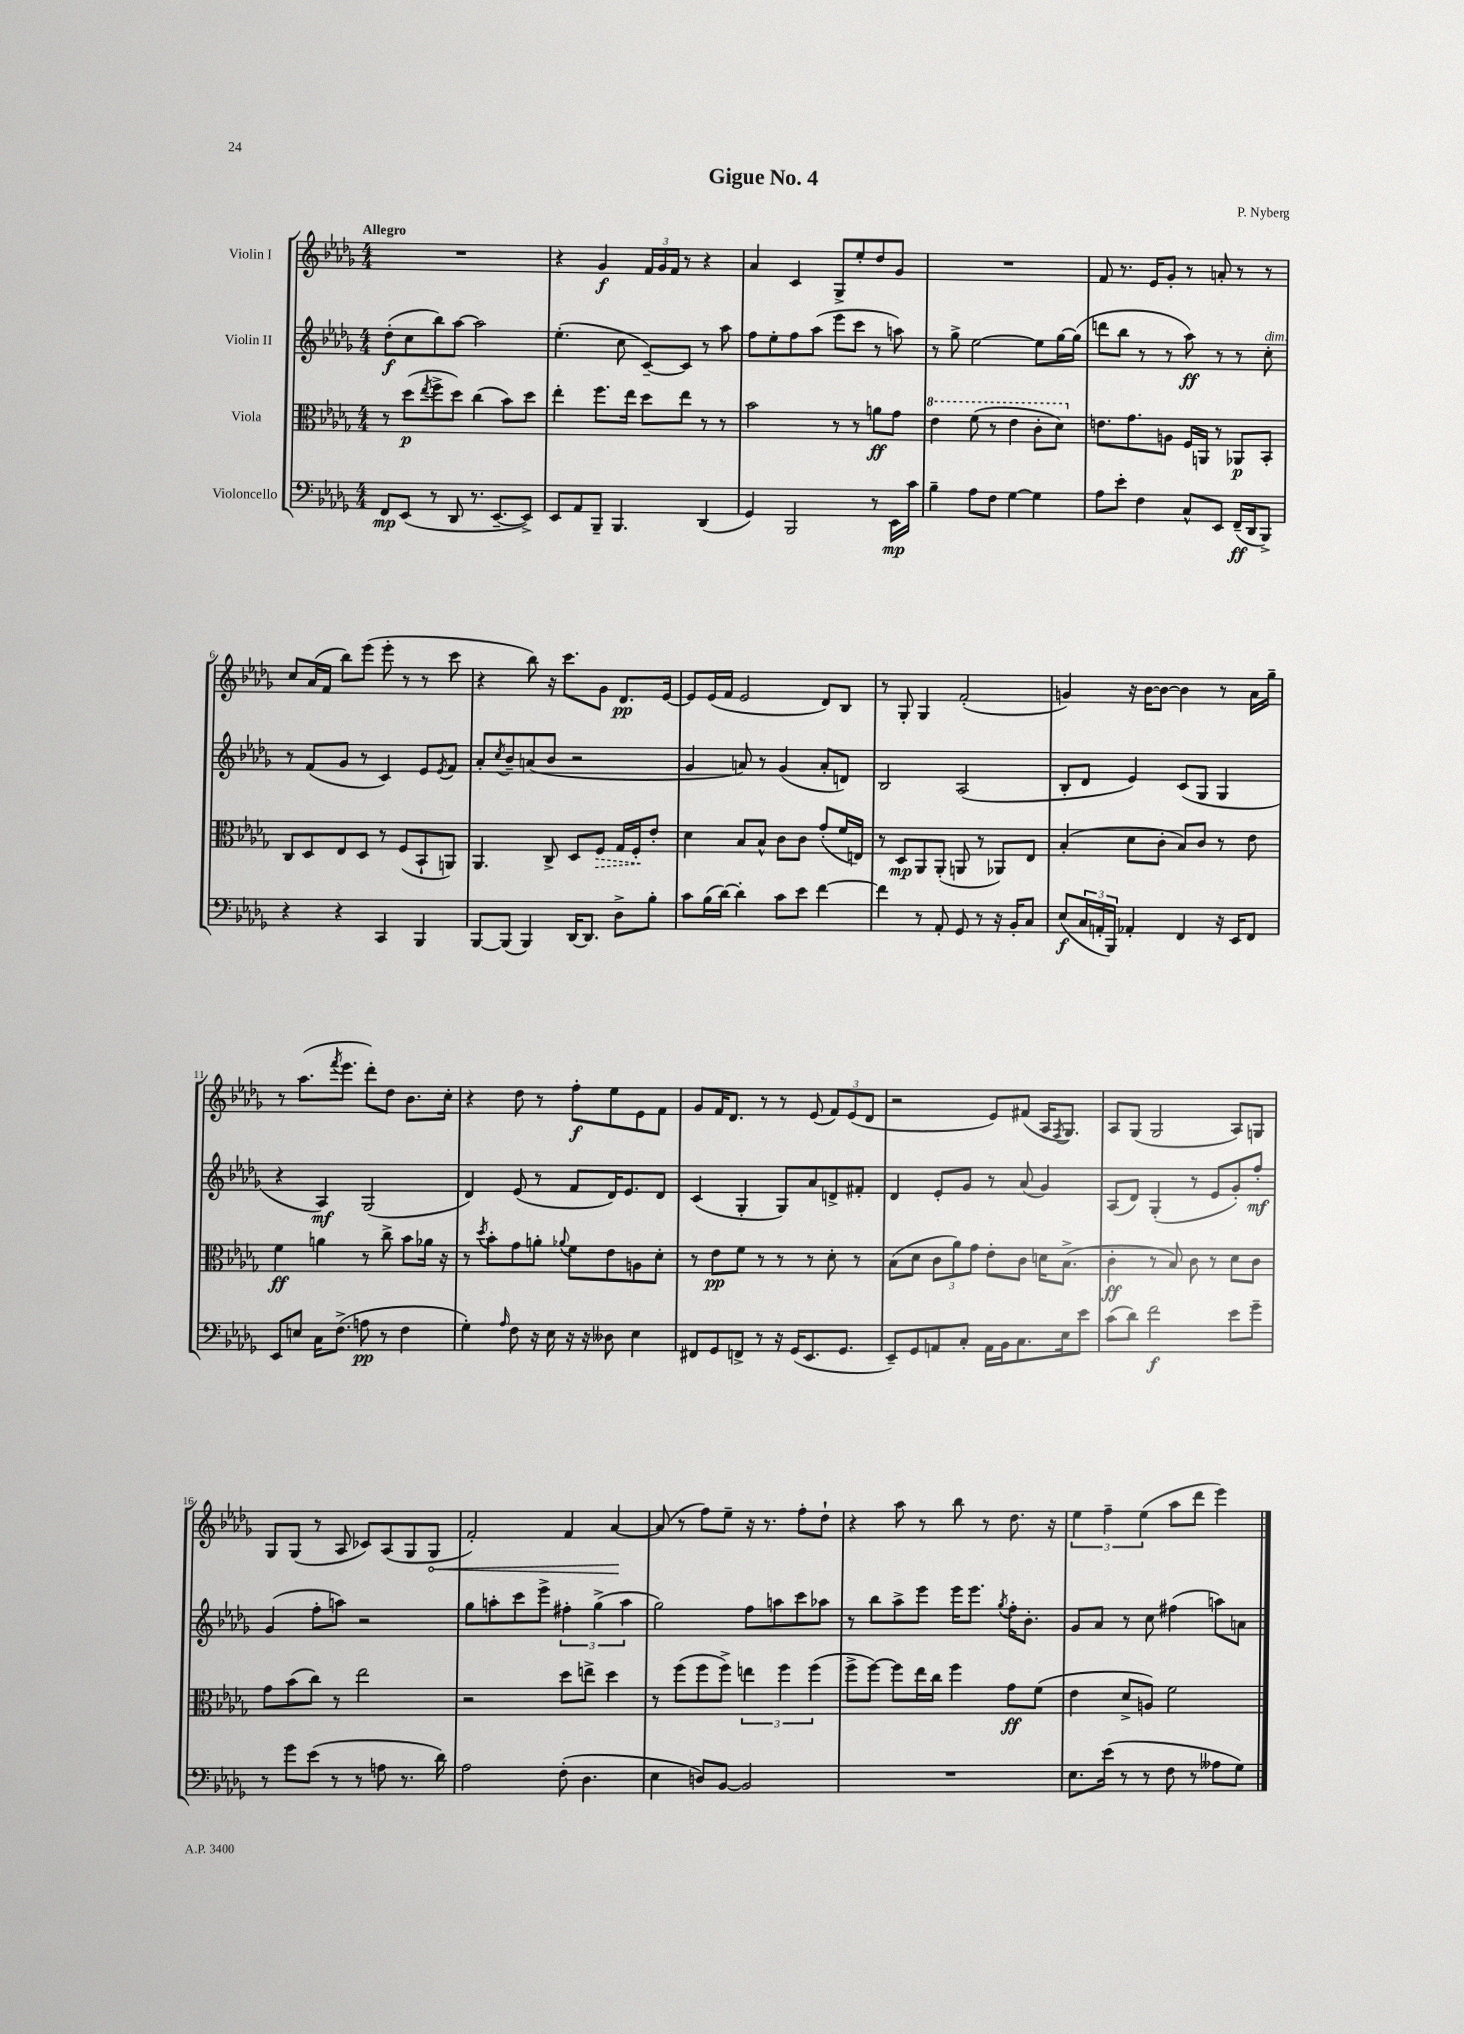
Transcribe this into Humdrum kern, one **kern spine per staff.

**kern	**kern	**kern	**kern
*staff4	*staff3	*staff2	*staff1
*clefF4	*clefC3	*clefG2	*clefG2
*k[b-e-a-d-g-]	*k[b-e-a-d-g-]	*k[b-e-a-d-g-]	*k[b-e-a-d-g-]
*M4/4	*M4/4	*M4/4	*M4/4
8FF	8r	(8dd-'	1r
(8EE-	(8dd-	8cc	.
.	8qee-	.	.
8r	8ff^	8bb-)	.
8DD-	8dd-)	[8aa-	.
8.r	(4cc	2aa-]	.
[8.EE-~	.	.	.
.	8b-)	.	.
8EE-^])	8dd-	.	.
=	=	=	=
8EE-	4ee-'	(4.ee-'	4r
8AA-	.	.	.
8BBB-~	8.ff	.	4g-
4.BBB-	.	8cc	.
.	16ee-	.	.
.	8dd-	[8c~)	24f
.	.	.	24g-
.	.	.	24f
.	8ee-	8c]	8r
(4DD-	8r	8r	4r
.	8r	8aa-	.
=	=	=	=
4GG-)	2b-	8ff	4a-
.	.	8ee-'	.
2BBB-	.	8ff	4c
.	.	(8aa-	.
.	8r	8eee-	8G-^
.	8r	8ccc	8ee-'
8r	8a	8r	8dd-
16EE-	8g-	8aa)	8g-
16c	.	.	.
=	=	=	=
4B-~	4ee-	8r	1r
.	.	8gg-^	.
8A-	(8ff	[2ee-	.
8F	8r	.	.
[4G-	4ee-	.	.
4G-]	8cc'	8ee-]	.
.	8dd-)	[16gg-	.
.	.	(16gg-]	.
=	=	=	=
8A-	8.e	8ddd	8f
8e-'	.	8bb-	8.r
.	8.g-	.	.
4F	.	8r	.
.	.	.	16e-
.	8A	8r	8g-'
8C^^	16F	8aa-)	8r
.	16AA	.	.
8EE-	8r	8r	8a'
(16FF~	8AA-	8r	8r
16DD-	.	.	.
8BBB-^)	8BB-'	8cc'	8r
=	=	=	=
4r	8C	8r	8cc
.	8D-	(8f	(16a-
.	.	.	16f
4r	8E-	8g-	8bb-)
.	8D-	8r	(8eee-
4CC	8r	4c)	8eee-'
.	(8F	.	8r
4BBB-	8BB-`	8e-	8r
.	.	8qe-	.
.	8AA)	8f	8ccc
=	=	=	=
[8BBB-	4.AA-	8a-'	4r
.	.	8qcc	.
(8BBB-]	.	8b-~	.
4BBB-)	.	(8a	8bb-)
.	8C^	8b-	16r
.	.	.	8.ccc
[16DD-	8D-	2r	.
8.DD-]	.	.	.
.	8F	.	8g-
8D-^	16G-	.	8.d-
.	16F'	.	.
8B-'	8e-'	.	.
.	.	.	[16e-
=	=	=	=
8c	4d-	4g-	8e-]
(16B-	.	.	(16e-
[16d-)	.	.	16f
4d-']	8B-	8a)	2e-
.	8B-^^	8r	.
8c	8c	(4g-	.
8e-	8c	.	.
[4f	(8g-'	8a'	8d-)
.	16f	8d)	8B-
.	16E)	.	.
=	=	=	=
4f]	8r	2B-	8r
.	8D-	.	8G-'
8r	8AA-	.	4G-
8AA-'	(8AA-'	.	.
8GG-	8AA	(2A-	(2f'
8r	8r	.	.
16r	8AA-)	.	.
16BB-'	.	.	.
8C	8E-	.	.
=	=	=	=
(8E-	(4B-'	8B-'	4g)
24C	.	8d-	.
24AA'	.	.	.
24BBB-)	.	.	.
4AA-'	8d-	4e-)	16r
.	.	.	[16b-
.	8c'	.	8b-_
4FF	8B-)	(8c	4b-]
.	8c	8G-	.
16r	8r	4G-	8r
16EE-	.	.	.
8FF	8e-	.	16a-
.	.	.	16gg-~
=	=	=	=
8EE-	4f	4r	8r
8E	.	.	(8.aa-
16C	4a	4A-)	.
.	.	.	8qfff
(8.F^	.	.	8.eee-
8A	8r	(2G-	8ddd-')
8r	8cc^	.	8dd-
4F	8b-	.	8.b-
.	16a-	.	.
.	16r	.	16cc'
=	=	=	=
4G-')	8r	4d-)	4r
.	8qdd-	.	.
.	8b-'	.	.
16qqA-	.	.	.
8F	8g-	(8e-	8dd-
16r	8a'	8r	8r
16E-	.	.	.
.	8qqa-	.	.
16r	8f	8f	8ff'
16r	.	.	.
8D--	8e-	16d-)	8ee-
.	.	8.e-	.
4E-	8A	.	8e-
.	8d-'	8d-	8f
=	=	=	=
8FF#	8r	(4c	8g-
8GG-	8e-	.	16f
.	.	.	8.d-
8FF^	8f	4G-'	.
8r	8r	.	8r
16r	8r	8G-)	8r
(16GG-	.	.	.
8.EE-	8r	8a-	(8e-
.	8d-'	8d^	12f)
8.GG-	.	.	.
.	.	.	(12e-
.	8r	8f#'	.
.	.	.	12d-
=	=	=	=
8EE-~)	(8B-	4d-	2r
8GG-	8d-	.	.
8AA	12c	8e-'	.
.	12a-)	.	.
8C'	.	8g-	.
.	12g-	.	.
16AA	8e-'	8r	8e-)
16BB-	.	.	.
8.C	8c	(8a-	(8f#
.	16d	4g-)	16A-
.	.	.	8qF
16E-	(8.B-^	.	8.G-)
8e-	.	.	.
=	=	=	=
(8c	4c'	(8A-	8A-
8d-)	.	8d-)	(8G-
2f	8r	(4G-'	2G-
.	8B-)	.	.
.	8c	8r	.
.	8r	8e-	.
8e-	8d-	8g-')	8A-)
8g-~	8c	8ff'	8G
=	=	=	=
8r	8g-	(4g-	8G-
8g-	(8b-	.	(8G-
(8e-	8cc)	8ff'	8r
8r	8r	8aa)	8A-
8r	2ee-	2r	8c-)
8A	.	.	(8A-
8.r	.	.	8G-
.	.	.	8G-
16d-)	.	.	.
=	=	=	=
2A-	2r	8gg-	2f')
.	.	8aa'	.
.	.	8ccc	.
.	.	8eee-^	.
(8F'	8dd-	6ff#'	4f
4.D-	8ee^	.	.
.	.	(6gg-^	.
.	4dd-	.	[4a-
.	.	6aa	.
=	=	=	=
4E-	8r	2gg-)	(8a-]
.	(8ff	.	8r
8D)	8ff	.	8ff)
[8BB-	8ff^)	.	8ee-~
2BB-]	6ee	8ff	16r
.	.	.	8.r
.	.	8aa	.
.	6ff	.	.
.	.	8ccc	8ff'
.	(6ff	.	.
.	.	8aa-	8dd-`
=	=	=	=
1r	8ff^	8r	4r
.	[8ff)	8bb-	.
.	8ff]	8aa-^	8aa-
.	16ee-	8eee-	8r
.	16cc	.	.
.	4ff	16eee-	8bb-
.	.	8.eee-	.
.	.	.	8r
.	.	8qgg-	.
.	8g-	16ff'	8.dd-
.	.	8.b-'	.
.	(8f	.	.
.	.	.	16r
=	=	=	=
8.E-	4e-	8g-	6ee-
.	.	8a-	.
.	.	.	6ff~
(16e-	.	.	.
8r	8d-^	8r	.
.	.	.	(6ee-
8r	8A)	8cc	.
8F	2f	(4ff#	8aa-
8r	.	.	8ddd-
8A--	.	8aa)	4eee-)
8G-)	.	8a	.
==	==	==	==
*-	*-	*-	*-
